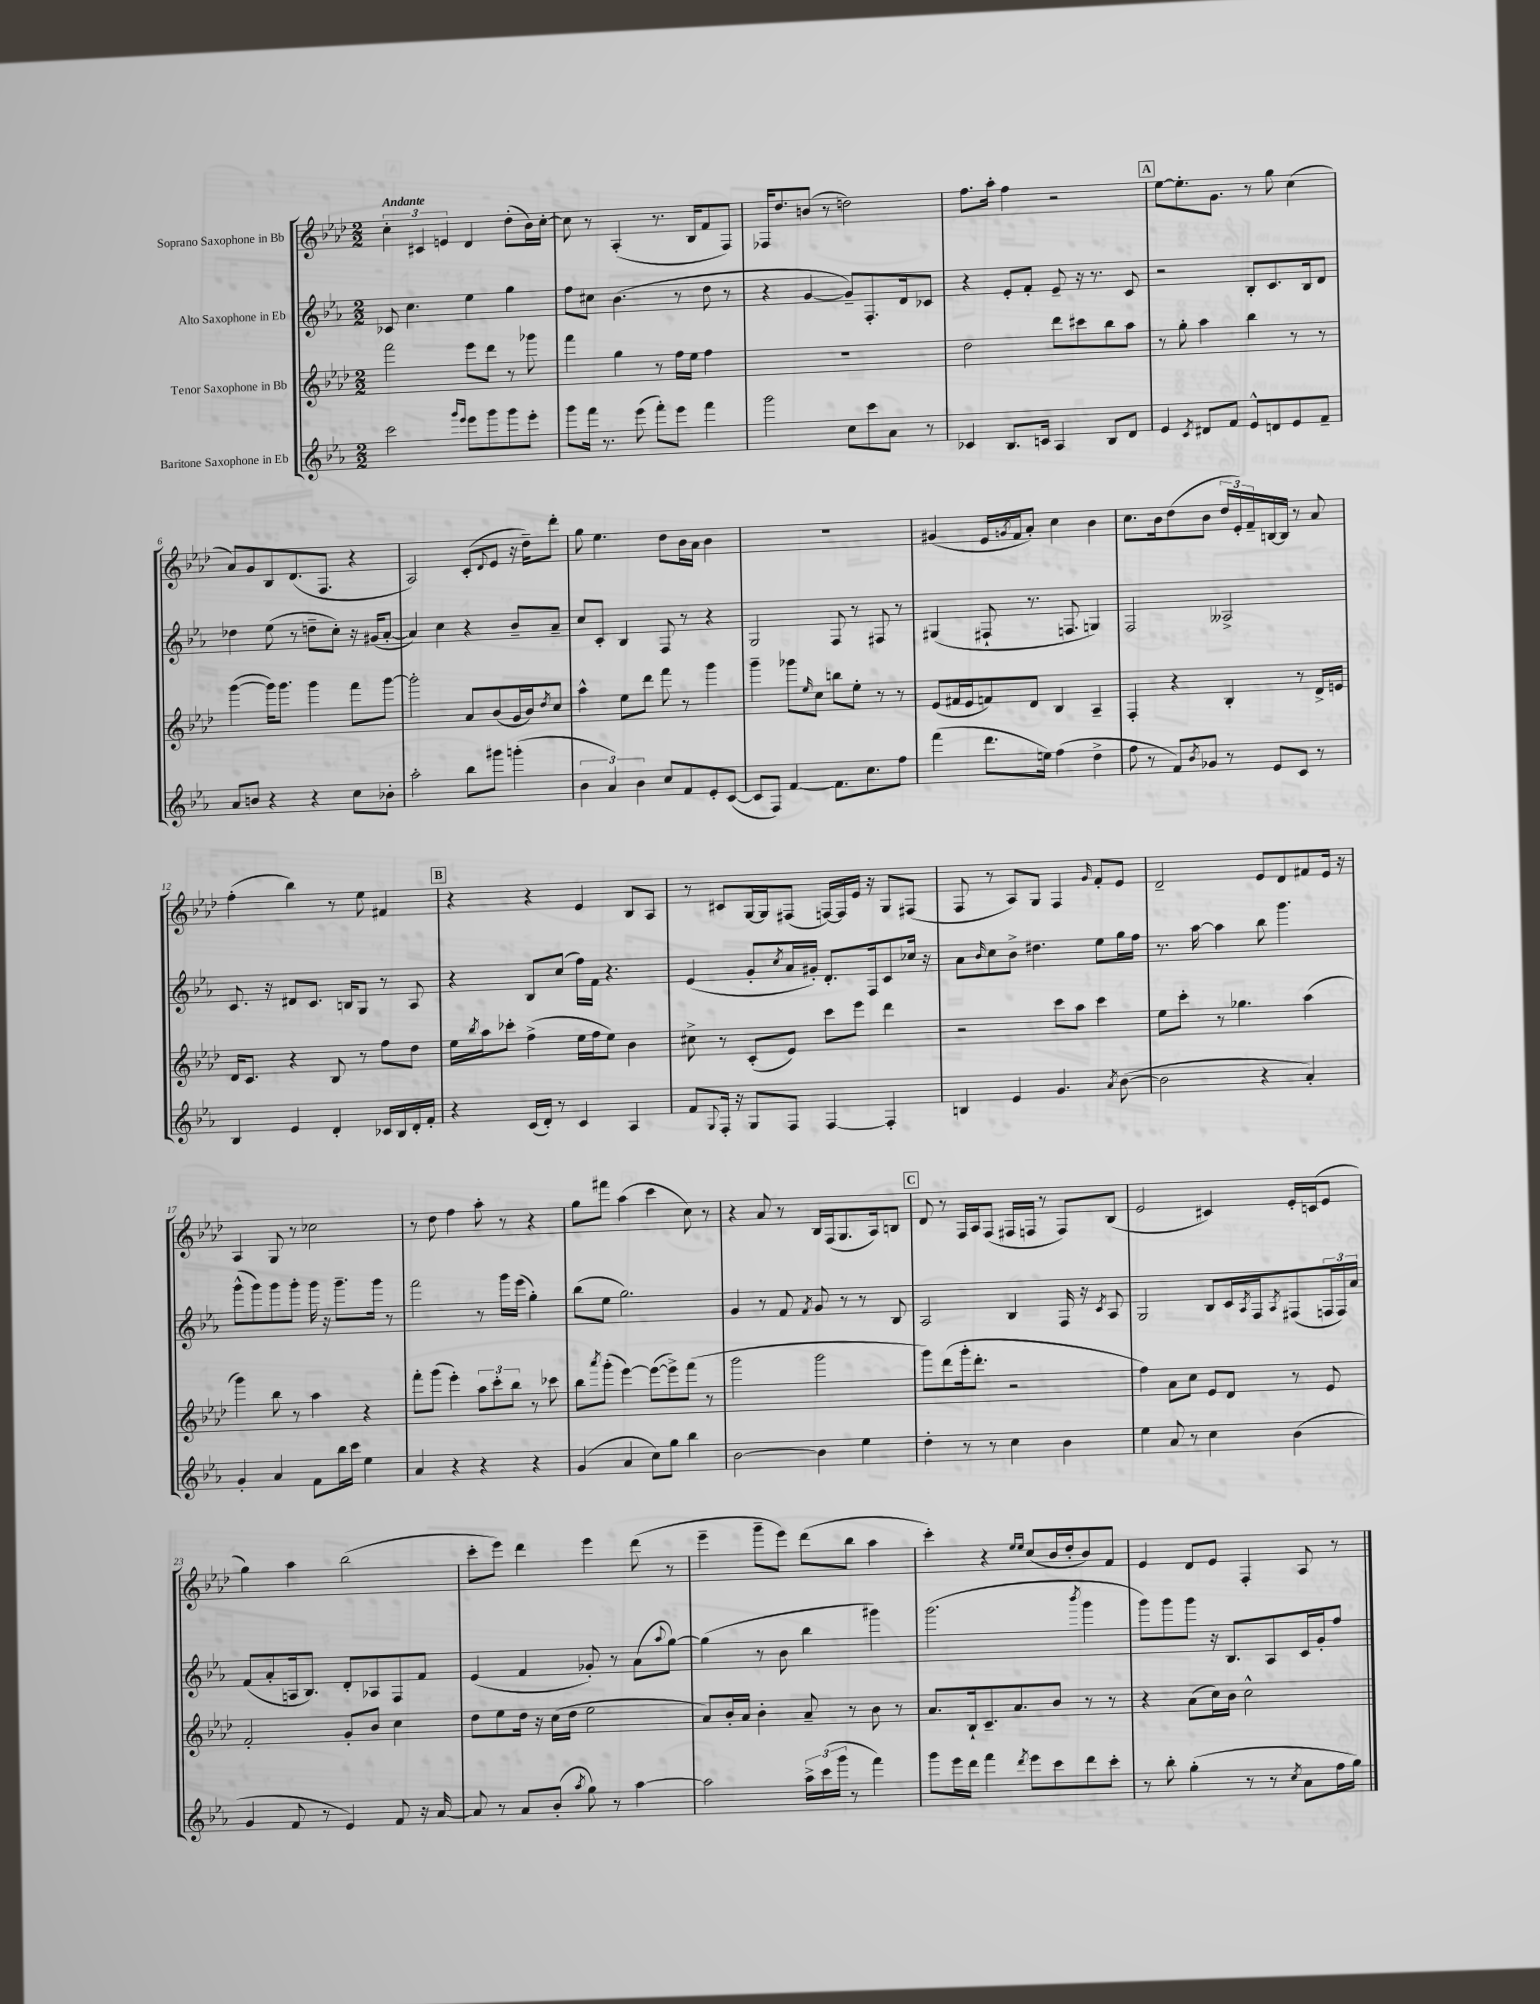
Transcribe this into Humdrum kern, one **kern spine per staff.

**kern	**kern	**kern	**kern
*staff4	*staff3	*staff2	*staff1
*clefG2	*clefG2	*clefG2	*clefG2
*k[b-e-a-]	*k[b-e-a-d-]	*k[b-e-a-]	*k[b-e-a-d-]
*M2/2	*M2/2	*M2/2	*M2/2
2ccc	2fff	8c-	6cc'
.	.	4.cc	.
.	.	.	6c#
.	.	.	6e
16qqggg	.	.	.
16qqeee-	.	.	.
8eee-	8eee-	4ee-	4d-
8ggg	8ddd-	.	.
8ggg	8r	4gg	(8dd-'
8eee-'	8ggg-	.	16b-)
.	.	.	[16cc'
=	=	=	=
8ggg	4fff	8ff	8cc]
16fff	.	8cc#	8r
8.r	.	.	.
.	4gg	(4.b-	(4A-'
(8eee-	.	.	.
8fff')	8r	.	8.r
8eee-	16ff	8r	.
.	16ee-	.	16B-
4fff	4ff	8dd	8f
.	.	8r	8F)
=	=	=	=
2ggg	1r	4r	16F-
.	.	.	8.dd-
.	.	[4g	(8b
.	.	.	8r
8cc	.	8g~])	2dd)
8ccc	.	8.F'	.
8a-	.	.	.
.	.	16d	.
8r	.	8c-	.
=	=	=	=
4c-	2dd-	4r	8.ff
.	.	.	16aa-'
8.B-	.	8e-'	4ff
.	.	8f'	.
16c	.	.	.
4A-	8ddd-	8e-~	2r
.	8ccc#	16r	.
.	.	8.r	.
8B-	8bb-	.	.
8d	8aa-	8c	.
=	=	=	=
4e-	8r	2r	[8ee-
.	8gg'	.	8.ee-']
8qc	.	.	.
8d#	4aa-	.	.
.	.	.	8.g
8f	.	.	.
8e-^^	4bb-	8B-'	8r
8d	.	8.c	8gg
8e-	8r	.	(4cc
.	.	16B-	.
8f~	8r	8d	.
=	=	=	=
8a-	([4ggg	4dd-	8a-)
8b	.	.	8g
4r	16ggg])	(8ee-	8B-
.	8.ggg	.	.
.	.	8r	(8.d-
4r	4ggg	8dd~	.
.	.	.	8.F
.	.	8cc')	.
8cc	8fff	16r	4r
.	.	(16g#	.
8b-'	[8ggg	[8a-'	.
=	=	=	=
2aa-'	2ggg']	4a-])	2A-)
.	.	4cc	.
8bb-	8a-	4r	(8c'
.	.	.	8qqd-
8ggg#	(8b-	.	8e-
(4ggg'	16g	8b-~	16r
.	16b-)	.	16dd-~)
.	8qdd-	.	.
.	8cc	8a-~	8ddd-'
=	=	=	=
6b-	4aa-^^	8cc	8gg
.	.	8c'	4.ee-
6a-)	.	.	.
.	8ee-	4B-	.
6b-	.	.	.
.	8ddd-	.	.
8cc	8fff	8F	8dd-
8f	8r	8r	16b-
.	.	.	16a-
8e-'	4ggg	4r	4b-
([8c	.	.	.
=	=	=	=
8c]	4ggg~	2G	1r
8F)	.	.	.
[4f	8ggg-	.	.
.	16qqee-	.	.
.	8cc	.	.
8.f]	8bb	8F	.
.	8ee-'	8r	.
8.cc	.	.	.
.	8r	8F#	.
8ff	8r	8r	.
=	=	=	=
(4fff	(8e-	(4G#	(4g#
.	16f#	.	.
.	16e-	.	.
8.ddd	8f)	8F#`	16e-
.	.	.	8qg
.	.	.	16f
.	8d-	8.r	8a-')
16ee)	.	.	.
(4ff	4B-	.	4cc
.	.	8.F	.
4dd^	4A-~	4G)	4b-
=	=	=	=
8ff	4F'	2F	8.cc
8r	.	.	.
.	.	.	16b-
8f)	4r	.	(8dd-
8qb-	.	.	.
8g-	.	.	8b-
8r	4B-'	2A--^	24dd-
.	.	.	24e-')
.	.	.	24f~
8e-	.	.	[16B
.	.	.	16B]
8c	8r	.	8r
8r	16d-^	.	8a-
.	16e	.	.
=	=	=	=
4B-	16d-	8.c	(4ff'
.	8.c	.	.
.	.	16r	.
4e-	4r	8d#	4bb-)
.	.	8.c	.
4d'	8B-	.	8r
.	.	16B	.
.	8r	8G	8ee-
16c-	8ff	8r	4f#
16B-	.	.	.
16d'	8dd-	8A-	.
16f'	.	.	.
=	=	=	=
4r	16ee-	4r	4r
.	8qbb-	.	.
.	16aa-	.	.
.	8ccc-'	.	.
(16c	(4ff^	8B-	4r
16d')	.	.	.
8r	.	(8cc	.
4c	16ee-	16ff)	4e-
.	16ff	16f	.
.	8ee-)	4.r	.
4A-	4b-	.	8B-
.	.	.	8A-
=	=	=	=
8f	8cc#^	(4e-	8r
8qqG	.	.	.
16F'	8r	.	8c#
16r	.	.	.
8G	(8c'	8g'	[16G
.	.	.	16G]
.	.	8qcc	.
8F	8e-)	16a-	(8F#
.	.	16g#')	.
[4F	8ccc	8.d'	[16F)
.	.	.	16F]
.	8eee-	.	16e-
.	.	16F	16r
4F']	4ddd-	8c	8G
.	.	16cc-	(8F#
.	.	16r	.
=	=	=	=
4B	2r	8a-	8F
.	.	16qqb-	.
.	.	8cc	8r
4e-	.	8b-^	8A-)
.	.	4.dd#	8G
4.g	8ccc	.	4F
.	8aa-	.	.
.	.	.	16qqg
.	4ccc	8ee-	8f'
8qa-	.	.	.
([8b-	.	16gg	8e-
.	.	16ff	.
=	=	=	=
2b-]	8ee-	8.r	2d-~
.	8ccc'	.	.
.	.	[16aa-	.
.	8r	4aa-]	.
.	4.gg-	.	.
4r	.	8bb-	8e-
.	.	4.ggg	8d-
4a-')	(4aa-	.	8f#
.	.	.	16e-
.	.	.	16r
=	=	=	=
4g'	4ggg)	(8ggg^^	4A-
.	.	8ggg)	.
4a-	8bb-	8ggg	8G
.	8r	8ggg'	8r
8f	4aa-	16ggg	2cc-
.	.	16r	.
16bb-	.	8.ggg~	.
16ccc	.	.	.
4ee-	4r	.	.
.	.	16ggg	.
.	.	8r	.
=	=	=	=
4a-	8fff'	2fff	8r
.	(8ggg	.	8dd-
4r	4eee-')	.	4ff
4r	12aa-	8r	8aa-'
.	12ccc'	.	.
.	.	16ggg	8r
.	12bb-	.	.
.	.	(16eee-	.
4r	8r	4gg')	4r
.	8ccc-	.	.
=	=	=	=
(4g	8bb-	(8bb-	8gg
.	8qaaa-	.	.
.	(8ggg'	8ee-	8fff#
4a-	[4eee-)	2.gg)	(4aa-
8cc)	(8eee-_	.	4ccc
8gg	8eee-^])	.	.
4bb-	(8fff	.	8cc)
.	8r	.	8r
=	=	=	=
[2b-	2ggg	4g	4r
.	.	8r	8a-
.	.	8f	8r
.	.	8qf	.
4b-]	2ggg	8g	16B-
.	.	.	(16F
.	.	8r	8.G
4ee-	.	8r	.
.	.	.	16A-)
.	.	8B-	8B
=	=	=	=
4dd'	8ggg)	2A-	8d-
.	(8ddd-	.	8r
8r	16ggg'	.	16F
.	8.ddd-'	.	16A-
8r	.	.	(8F
4cc	2r	4B-	16F#
.	.	.	16F
.	.	.	8r
4b-	.	16F	8F)
.	.	16r	.
.	.	8qc	.
.	.	8A-	(8B-
=	=	=	=
4ee-	4ff)	2G	2e-
8a-	8a-	.	.
8r	8cc	.	.
4cc	8e-	8B-	4c#)
.	8d-	16c	.
.	.	8qA-	.
.	.	16F	.
.	.	8qA-	.
(4b-	8r	(8F#	16e-'
.	.	.	(16c
.	8e-	24F	8e-
.	.	24F)	.
.	.	24a-	.
=	=	=	=
4g	2f'	(8f	4gg)
.	.	8a-'	.
8f	.	16A	4aa-
.	.	8.B-)	.
8r	.	.	.
4e-)	8g'	8d'	(2bb-
.	8b-	8A-	.
8f	4cc	8F	.
16r	.	8f	.
[16a-	.	.	.
=	=	=	=
8a-]	8dd-	(4e-	8ccc'
8r	8ee-	.	8eee-)
8a-	16dd-	4f	4ddd-
.	16r	.	.
(8b-'	(16cc	.	.
.	16dd-	.	.
8qaa-	.	.	.
8gg)	2ee-	8g-')	4eee-
8r	.	8r	.
[4aa-	.	(8a-	(8ddd-
.	.	8qqaa-	.
.	.	[8gg)	8r
=	=	=	=
2aa-]	8a-)	(4gg]	4eee-~
.	16b-'	.	.
.	16a-	.	.
.	4b-'	8r	8ggg~
.	.	8b-	8eee-)
24aa-^	8a-~	4bb-	(8ddd-
(24ccc	.	.	.
24ggg	.	.	.
8r	8r	.	8bb-
4fff)	8b-	4ggg#)	4aa-
.	8r	.	.
=	=	=	=
8ggg	8.a-	(2.ggg	4ccc')
16eee-	.	.	.
16ddd	16B-`	.	.
4fff	8.c~	.	4r
.	8.a-	.	.
.	.	.	16qqee-
8qddd	.	.	16qqee-
8eee-	.	.	(8cc
8ccc	8b-	.	16b-
.	.	.	16dd-'
.	.	8qbbb-	.
8ddd	8r	4ggg	8b-)
8ccc'	8r	.	8f
=	=	=	=
8r	4r	8ggg)	4e-
8bb-'	.	8ggg	.
(4gg'	(8a-	8ggg	8d-
.	16cc)	16r	8e-
.	16b-	8.B-	.
8r	2cc^^	.	4F'
8r	.	8A-	.
8qcc	.	.	.
8a-	.	16c	8A-
.	.	16g'	.
16ff	.	8ff	8r
16gg)	.	.	.
==	==	==	==
*-	*-	*-	*-
